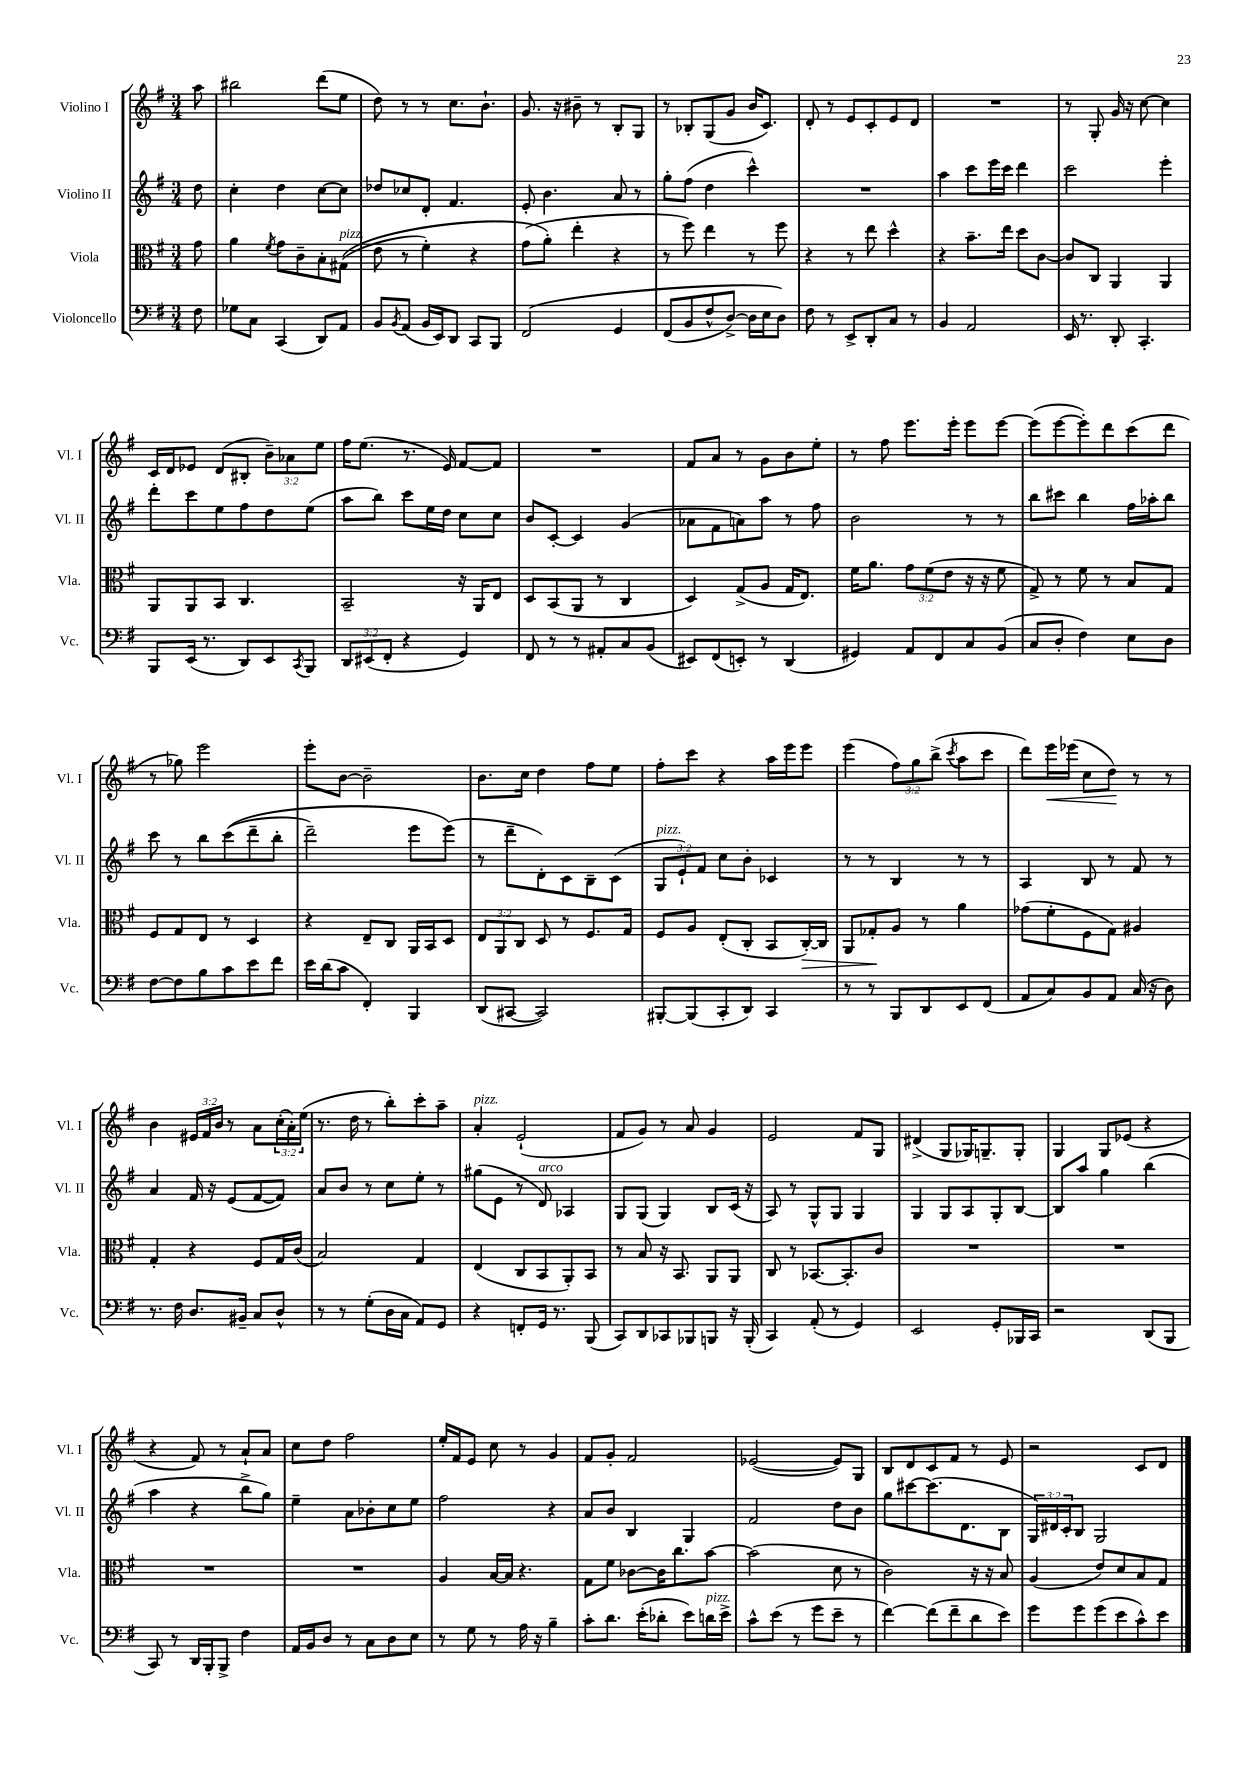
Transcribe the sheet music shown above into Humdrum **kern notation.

**kern	**kern	**kern	**kern
*staff4	*staff3	*staff2	*staff1
*clefF4	*clefC3	*clefG2	*clefG2
*k[f#]	*k[f#]	*k[f#]	*k[f#]
*M3/4	*M3/4	*M3/4	*M3/4
8F#\	8g\	8dd\	8aa\
=	=	=	=
8G-\L	4a\	4cc'\	2bb#\
8C\J	.	.	.
.	8qf#/	.	.
(4CC/	8g\L	4dd\	.
.	8c~\	.	.
8DD/L)	8B'\	[8cc\L	(8ddd\L
8AA/J	&((8G#\J	8cc\]J	8ee\J
=	=	=	=
8BB/L	8e\	8dd-/L	8dd\)
8qBB/	.	.	.
(8AA/J	8r	8cc-/	8r
16BB/LL	4f#'\)	8d'/J	8r
16EE/J)	.	.	.
8DD/J	.	4.f#/	8.cc\L
8CC/L	4r	.	.
.	.	.	8.b`\J
8BBB/J	.	.	.
=	=	=	=
&(2FF#/	(8g\L	8e'/	8.g/
.	8a'\J&)	4.b\	.
.	.	.	16r
.	4ee'\	.	8b#~\
.	.	.	8r
4GG/	4r	8a/	8B'/L
.	.	8r	8G/J
=	=	=	=
(8FF#/L	8r	8gg'\L	8r
8BB/	8ff#\)	(8ff#\J	8B-'/L
8F#^^/	4ee\	4dd\	(8G/
[8D^/J)	.	.	8g/J
16D\]LL	8r	4ccc^^\)	16b/LK
16E\J	.	.	8.c/J)
8D\J&)	8ff#\	.	.
=	=	=	=
8F#\	4r	2.r	8d'/
8r	.	.	8r
8EE^/L	8r	.	8e/L
8DD'/	8ee\	.	8c'/
8C/J	4dd^^\	.	8e/
8r	.	.	8d/J
=	=	=	=
4BB/	4r	4aa\	2.r
2AA/	8.b~\L	8ccc\L	.
.	.	16eee\L	.
.	16ee\Jk	16ccc\JJ	.
.	8dd\L	4ddd\	.
.	[8c\J	.	.
=	=	=	=
16EE/	8c/]L	2ccc\	8r
8.r	.	.	.
.	8C/J	.	8G'/
8DD'/	4AA/	.	16g/
.	.	.	16r
4.CC'/	.	.	[8cc\
.	4AA/	4eee'\	4cc\]
=	=	=	=
8BBB/L	8AA/L	8ddd'\L	16c/LL
.	.	.	16d/J
(16EE/Jk	8AA/	8ccc\	8e-/J
8.r	.	.	.
.	8BB/J	8ee\	(8d/L
8DD/L)	4.C/	8ff#\	8B#'/J
8EE/	.	8dd\	12b~\L)
.	.	.	12a-\
8qCC/	.	.	.
8BBB/J	.	(8ee\J	.
.	.	.	12ee\J
=	=	=	=
12DD/L	2BB~/	8aa\L	16ff#\LK
.	.	.	(8.ee\J
(12EE#/	.	.	.
.	.	8bb\J)	.
12FF#'/J	.	.	.
4r	.	8ccc\L	8.r
.	.	16ee\L	.
.	.	16dd\JJ	16e/)
4GG/)	16r	8cc\L	[8f#/L
.	16AA/LK	.	.
.	8E/J	8cc\J	8f#/]J
=	=	=	=
8FF#/	8D/L	8b/L	2.r
8r	(8BB/	[8c'/J	.
8r	8AA/J	4c/]	.
8AA#'/L	8r	.	.
8C/	4C/	(4g/	.
(8BB/J	.	.	.
=	=	=	=
8EE#/L)	4D/)	8a-\L	8f#/L
(8FF#/	.	8f#\	8a/J
8EE'/J)	(8G^/L	8a\)	8r
8r	8A/J	8aa\J	8g\L
(4DD/	16G/LK	8r	8b\
.	8.E/J)	.	.
.	.	8ff#\	8ee'\J
=	=	=	=
4GG#/)	16f#\LK	2b\	8r
.	8.a\J	.	.
.	.	.	8ff#\
8AA/L	12g\L	.	8.eee\L
.	(12f#\	.	.
8FF#/	.	.	.
.	12e\J	.	.
.	.	.	16eee'\Jk
8C/	16r	8r	8eee\L
.	16r	.	.
(8BB/J	8f#\	8r	[8eee\J
=	=	=	=
8C/L	8G^/)	8bb\L	(8eee\]L
8D'/J	8r	8ccc#\J	[8eee\
4F#\)	8f#\	4bb\	8eee'\])
.	8r	.	8ddd\
8E\L	8B/L	16ff#\LL	(8ccc\
.	.	16aa-'\J	.
8D\J	8G/J	8bb\J	8ddd\J
=	=	=	=
[8F#\L	8F#/L	8ccc\	8r
8F#\]	8G/	8r	8gg-\)
8B\	8E/J	8bb\L	2eee\
8c\	8r	&((8ccc\	.
8e\	4D/	8ddd~\	.
8f#\J	.	8bb'\J	.
=	=	=	=
16e\LL	4r	2ddd~\)	8eee'\L
(16d\J	.	.	.
8c\J	.	.	[8b\J
4FF#'/)	8E~/L	.	2b~\]
.	8C/J	.	.
4BBB/	16AA/LL	8eee\L	.
.	16BB/J	.	.
.	8D/J	(8eee\J&)	.
=	=	=	=
(8DD/L	12E/L	8r	8.b\L
.	12AA/	.	.
[8CC#/J	.	8ddd~\L	.
.	12C/J	.	.
.	.	.	16cc\Jk
2CC#/])	8D/	8d'\)	4dd\
.	8r	8c\	.
.	8.F#/L	8B~\	8ff#\L
.	.	(8c\J	8ee\J
.	16G/Jk	.	.
=	=	=	=
[8BBB#'/L	8F#/L	12G/L	8ff#'\L
.	.	12e`/)	.
(8BBB#/]	8A/J	.	8ccc\J
.	.	12f#/J	.
8CC'/	(8E'/L	8cc\L	4r
8DD/J)	8C'/J	8b'\J	.
4CC/	8BB/L	4c-/	16aa\LL
.	.	.	16eee\J
.	[16C'/L)	.	8eee\J
.	16C/]JJ	.	.
=	=	=	=
8r	8AA/L	8r	(4eee\
8r	8G-'/	8r	.
8BBB/L	8A/J	4B/	12ff#\L)
.	.	.	12gg\
8DD/	8r	.	.
.	.	.	(12bb^\J
.	.	.	8qccc/
8EE/	4a\	8r	8aa\L
(8FF#/J	.	8r	8ccc\J
=	=	=	=
8AA/L	(8g-\L	4A/	8ddd\L)
8C/)	8f#'\	.	16eee\L
.	.	.	(16eee-\JJ
8BB/	8F#\	8B/	8cc\L
8AA/J	8G\J)	8r	8dd\J)
(16C/	4A#/	8f#/	8r
16r	.	.	.
8D\)	.	8r	8r
=	=	=	=
8.r	4G'/	4a/	4b\
16F#\	.	.	.
8.D/L	4r	16f#/	24e#/LL
.	.	.	24f#/
.	.	16r	.
.	.	.	24b/JJ
.	.	(8e/L	8r
16BB#~/Jk	.	.	.
8C/L	8F#/L	[8f#/	8a\L
8D^^/J	16G/L	8f#/]J)	(24cc'\L
.	.	.	24a'\)
.	(16c/JJ	.	.
.	.	.	(24ee\JJ
=	=	=	=
8r	2B/)	8a/L	8.r
8r	.	8b/J	.
.	.	.	16dd\
(8G'\L	.	8r	8r
16D\L	.	8cc\L	8bb'\L)
16C\JJ	.	.	.
8AA/L)	4G/	8ee'\J	8ccc'\
8GG/J	.	8r	8aa~\J
=	=	=	=
4r	(4E/	(8gg#\L	4a'/
.	.	8e\J	.
8FF'/L	8C/L	8r	(2e`/
16GG/Jk	8BB/	8d/)	.
8.r	.	.	.
.	8AA'/)	4A-/	.
(8BBB/	8BB/J	.	.
=	=	=	=
8CC/L)	8r	8G/L	8f#/L
8DD/	8B/	(8G/J	8g/J)
8CC-/	16r	4G/)	8r
.	8.BB/	.	.
8BBB-/	.	.	8a/
8BBB/J	8AA/L	8B/L	4g/
16r	8AA/J	(16c/Jk	.
(16BBB'/	.	16r	.
=	=	=	=
4CC/)	8C/	8A/)	2e/
.	8r	8r	.
(8AA'/	[8.BB-/L	8G^^/L	.
8r	.	8G/J	.
.	8.BB-'/]	.	.
4GG/)	.	4G/	8f#/L
.	8c/J	.	8G/J
=	=	=	=
2EE/	2.r	4G/	(4d#^/
.	.	8G/L	8G/L
.	.	8A/	16G-/K)
.	.	.	8.G~/
8GG'/L	.	8G'/	.
16BBB-/L	.	[8B/J	8G'/J
16CC/JJ	.	.	.
=	=	=	=
2r	2.r	8B/]L	4G/
.	.	8aa/J	.
.	.	4gg\	8G/L
.	.	.	(8e-/J
(8DD/L	.	(4bb\	4r
8BBB/J	.	.	.
=	=	=	=
8CC/)	2.r	4aa\	4r
8r	.	.	.
16DD/LL	.	4r	8f#/)
16BBB'/J	.	.	.
8BBB^/J	.	.	8r
4F#\	.	8bb^\L	8a`/L
.	.	8gg\J)	8a/J
=	=	=	=
16AA/LL	2.r	4ee~\	8cc\L
16BB/J	.	.	.
8D/J	.	.	8dd\J
8r	.	8a\L	2ff#\
8C\L	.	8b-'\	.
8D\	.	8cc\	.
8E\J	.	8ee\J	.
=	=	=	=
8r	4A/	2ff#\	16ee'/LL
.	.	.	16f#/J
8G\	.	.	8e/J
8r	[16B/LL	.	8cc\
.	16B/]JJ	.	.
16A\	4.r	.	8r
16r	.	.	.
4B~\	.	4r	4g/
=	=	=	=
8c'\L	8G\L	8a/L	8f#/L
8.d\J	8f#\J	8b/J	8g'/J
.	[8c-\L	4B/	2f#/
(16e'\LK	.	.	.
8d-'\J	16c-\]K	.	.
.	8.cc\	.	.
8e\L)	.	4G/	.
16d\L	[8b\J	.	.
16e^\JJ	.	.	.
=	=	=	=
8c^^\L	(2b\]	2f#/	([2e-/
(8e\J	.	.	.
8r	.	.	.
8g\L	.	.	.
8e~\J	8d\	8dd\L	8e-/]L)
8r	8r	8b\J	8G/J
=	=	=	=
[4f#\)	2c\)	8gg\L	8B/L
.	.	[8ccc#\	8d/
(8f#\]L	.	(8.ccc#\]	8c/
8f#~\	.	.	8f#/J
.	.	8.d\	.
8d\	16r	.	8r
.	16r	.	.
8e\J)	8B/	8B\J	8e/
=	=	=	=
8g\L	(4A/	24G/LL)	2r
.	.	24d#/	.
.	.	24c'/J	.
8g\	.	8B/J	.
(8g\	8e/L)	2G/	.
8e\	8d/	.	.
8c^^\)	8B/	.	8c/L
8e\J	8G/J	.	8d/J
==	==	==	==
*-	*-	*-	*-
